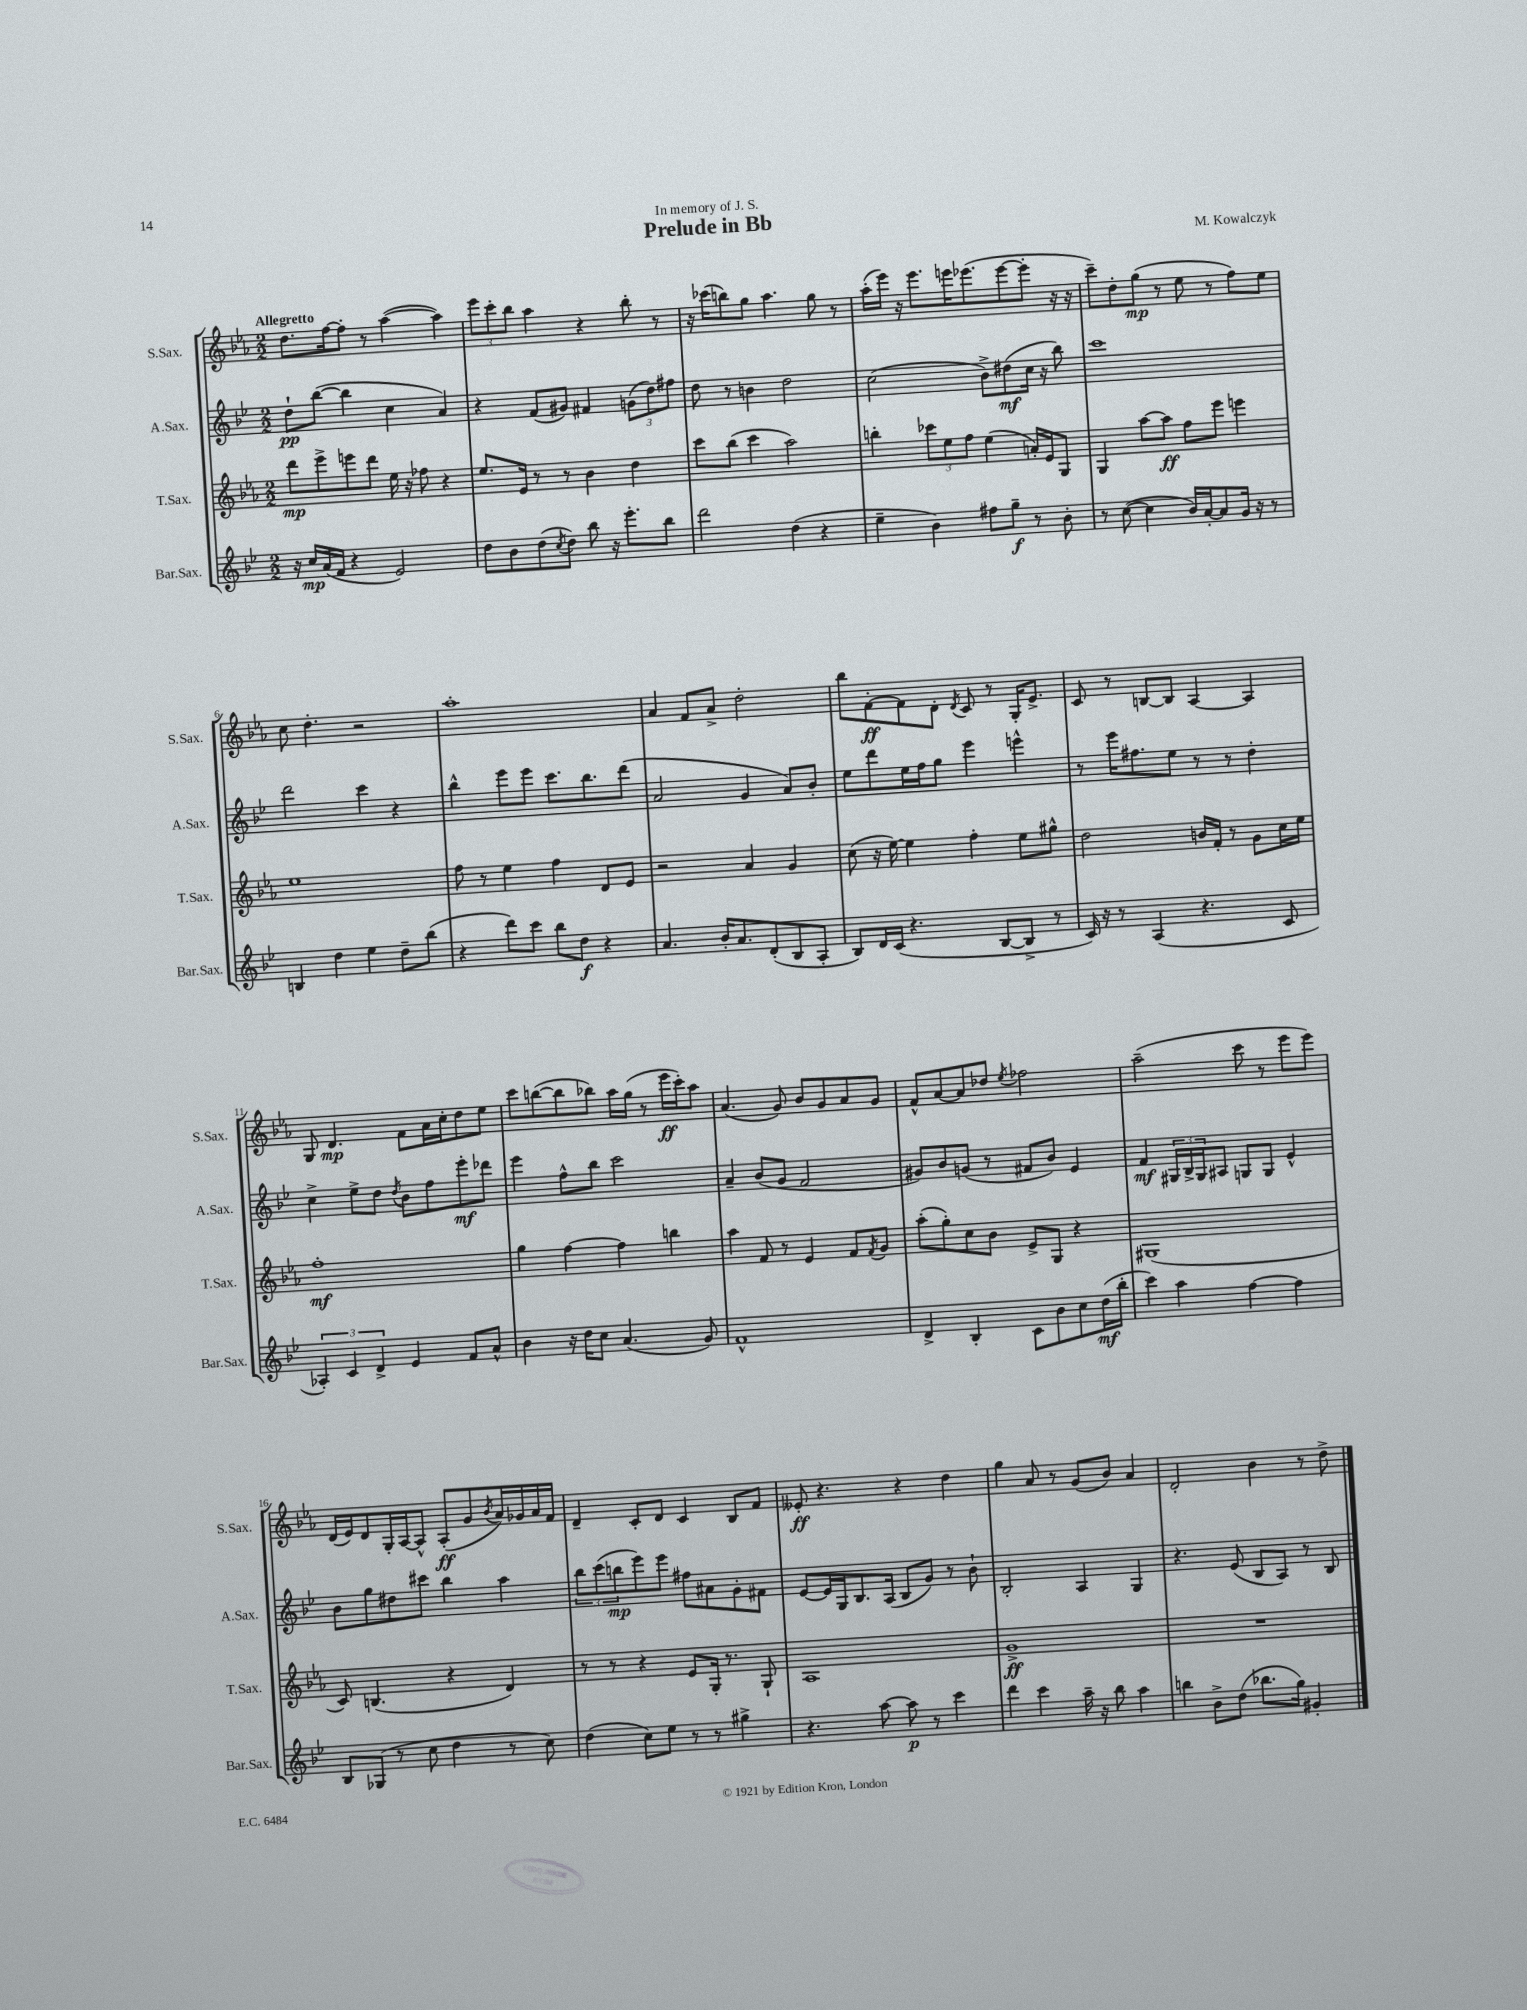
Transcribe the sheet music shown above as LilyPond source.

\header { title = "Prelude in Bb" composer = "M. Kowalczyk" dedication = "In memory of J. S." }
<<
\new StaffGroup <<
\new Staff = "s0" \with { instrumentName = "S.Sax." shortInstrumentName = "S.Sax." } {
    \clef treble \key ees \major \numericTimeSignature \time 2/2 \tempo "Allegretto"
    d''8. f''16~ f''8-. r8 aes''4~( aes''4) |
    \tuplet 3/2 { ees'''8 c'''8-. bes''8 } aes''4 r4 bes''8-. r8 |
    r16 ces'''16( b''8) g''8 aes''4. g''8 r8 |
    aes''16-.( ees'''16) r16 ees'''8. e'''16 ees'''8.( ees'''8~ ees'''8-. r16 r16 |
    c'''8--) d''8-. g''8\mp( r8 ees''8 r8 f''8) ees''8 |
    c''8 d''4.-. r2 |
    aes''1-. |
    aes'4 f'8 aes'8-> d''2-. |
    bes''8 f'8~-.\ff f'8 d'8-. \acciaccatura { d'8 } c'8 r8 g16-. ees'8.-> |
    c'8 r8 b8~ b8 aes4~ aes4 |
    g8 d'4.\mp f'8 aes'16 c''16-. d''8 ees''8 |
    c'''8 b''8~( b''8 bes''8) aes''16 g''16( r8 ees'''16\ff c'''16-.) aes''8 |
    aes'4.( g'8) bes'8 g'8 aes'8 g'8 |
    f'8-^ aes'8~ aes'8 des''8 \acciaccatura { ees''8 } fes''2 |
    aes''2--( c'''8 r8 ees'''8 ees'''8) |
    d'16( ees'16) d'8 g16-. aes16~ aes8-^ aes8-.\ff( g'8 \acciaccatura { bes'8 } aes'16) ges'16 aes'16 f'16 |
    d'4-- c'8-. d'8 c'4 bes8 f'8 |
    eeses'8-.\ff r4. r4 d''4 |
    g''4 aes'8 r8 g'8( bes'8) aes'4 |
    d'2-. bes'4 r8 d''8-> \bar "|." |
}
\new Staff = "s1" \with { instrumentName = "A.Sax." shortInstrumentName = "A.Sax." } {
    \clef treble \key bes \major \numericTimeSignature \time 2/2
    d''8-!\pp bes''8~( bes''4 c''4 a'4) |
    r4 f'8( gis'8) fis'4 \tuplet 3/2 { g'8( d''8) fis''8 } |
    d''8 r8 b'4 d''2 |
    c''2( bes'8->) dis''8\mf( c''16 r16 bes''8) |
    c'''1 |
    d'''2 c'''4 r4 |
    bes''4-^ ees'''8 ees'''8 c'''8. bes''8. d'''8( |
    a'2 g'4 a'8) bes'8-. |
    ees''8 d'''8 ees''16 f''16 g''8 ees'''4 e'''4-^ |
    r8 ees'''16 fis''8. ees''8 r8 r8 d''4-. |
    c''4-> ees''8-> d''8 \acciaccatura { d''8 } bes'8 f''8 ees'''8-.\mf des'''8 |
    ees'''4 f''8-^ bes''8 c'''2 |
    a'4-- bes'8( g'8 f'2 |
    gis'8) bes'8 g'8( r8 fis'8 bes'8) ees'4 |
    f'4\mf \tuplet 3/2 { gis16 bes16-> gis16 } ais8 g8 g8 ees'4-^ |
    bes'8 g''8 dis''8 cis'''8 bes''4 a''4 |
    \tuplet 3/2 { bes''8 c'''8( b''8\mp } ees'''8) ees'''8 fis''8 ais'8 g'8-. fis'8 |
    ees'8~ ees'16 g16 bes8. a16( bes8 g'8) r8 bes'8-! |
    bes2-. a4 g4 |
    r4. ees'8( bes8 a8) r8 bes8 \bar "|." |
}
\new Staff = "s2" \with { instrumentName = "T.Sax." shortInstrumentName = "T.Sax." } {
    \clef treble \key ees \major \numericTimeSignature \time 2/2
    d'''8\mp ees'''8-> e'''8 d'''8 ees''16 r16 fes''8 r4 |
    ees''8. ees'16 r8 r8 bes'4 d''4 |
    c'''8 bes''8( c'''4 aes''2) |
    b''4-. \tuplet 3/2 { ces'''8 ees''8 f''8 } ees''4( a'16-.) ees'16 g8 |
    g4 aes''8~ aes''8\ff f''8 ees'''8 e'''4 |
    ees''1 |
    f''8 r8 ees''4 f''4 d'8 ees'8 |
    r2 aes'4 g'4 |
    c''8( r16 ees''16~) ees''4 f''4-. ees''8 gis''8-^ |
    d''2 b'16 f'16-. r8 g'8 c''16 ees''16 |
    f''1-.\mf |
    g''4 f''4~ f''4 b''4 |
    aes''4 f'8 r8 ees'4 f'8 \acciaccatura { f'8 } g'8 |
    aes''8-.( g''8-.) c''8 bes'8 ees'8-> g8 r4 |
    gis1( |
    c'8) b4.( r4 d'4) |
    r8 r8 r4 ees'8 g16-. r8. g8-! |
    aes1 |
    g'1->\ff |
    R1 \bar "|." |
}
\new Staff = "s3" \with { instrumentName = "Bar.Sax." shortInstrumentName = "Bar.Sax." } {
    \clef treble \key bes \major \numericTimeSignature \time 2/2
    r16 c''16\mp a'16( f'16 r4 ees'2) |
    d''8 bes'8 d''8( \acciaccatura { c''8 } d''8) bes''8 r16 ees'''8.-. bes''8 |
    d'''2 d''4( r4 |
    ees''4-- bes'4) fis''8 g''8--\f r8 bes'8-. |
    r8 c''8~( c''4 bes'16) a'16~-. a'8 g'16 r16 r8 |
    b4 d''4 ees''4 d''8-- bes''8( |
    r4 d'''8) c'''8 bes''8 d''8\f r4 |
    a'4. bes'16-. a'8. d'8-.( bes8 a8-. |
    bes8) d'16 c'16( r4. bes8~ bes8-> r8 |
    c'16) r16 r8 a4( r4. c'8 |
    \tuplet 3/2 { aes4-.) c'4 d'4-> } ees'4 f'8 a'8-^ |
    bes'4 r16 d''16 c''8 a'4.( g'8) |
    f'1-^ |
    d'4-> bes4-. c'8 bes'8 c''8 d''16\mf( bes''16-. |
    c'''4) a''4 f''4~ f''4 |
    bes8 ges8( r8 c''8 d''4 r8 c''8) |
    d''4( c''8) ees''8 r8 r8 gis''4-> |
    r4. a''8~ a''8\p r8 c'''4 |
    d'''4 c'''4 a''16-- r16 bes''8 a''4 |
    b''4 bes'8-> d''8( bes''8. g''16) gis'4-. \bar "|." |
}
>>
>>
